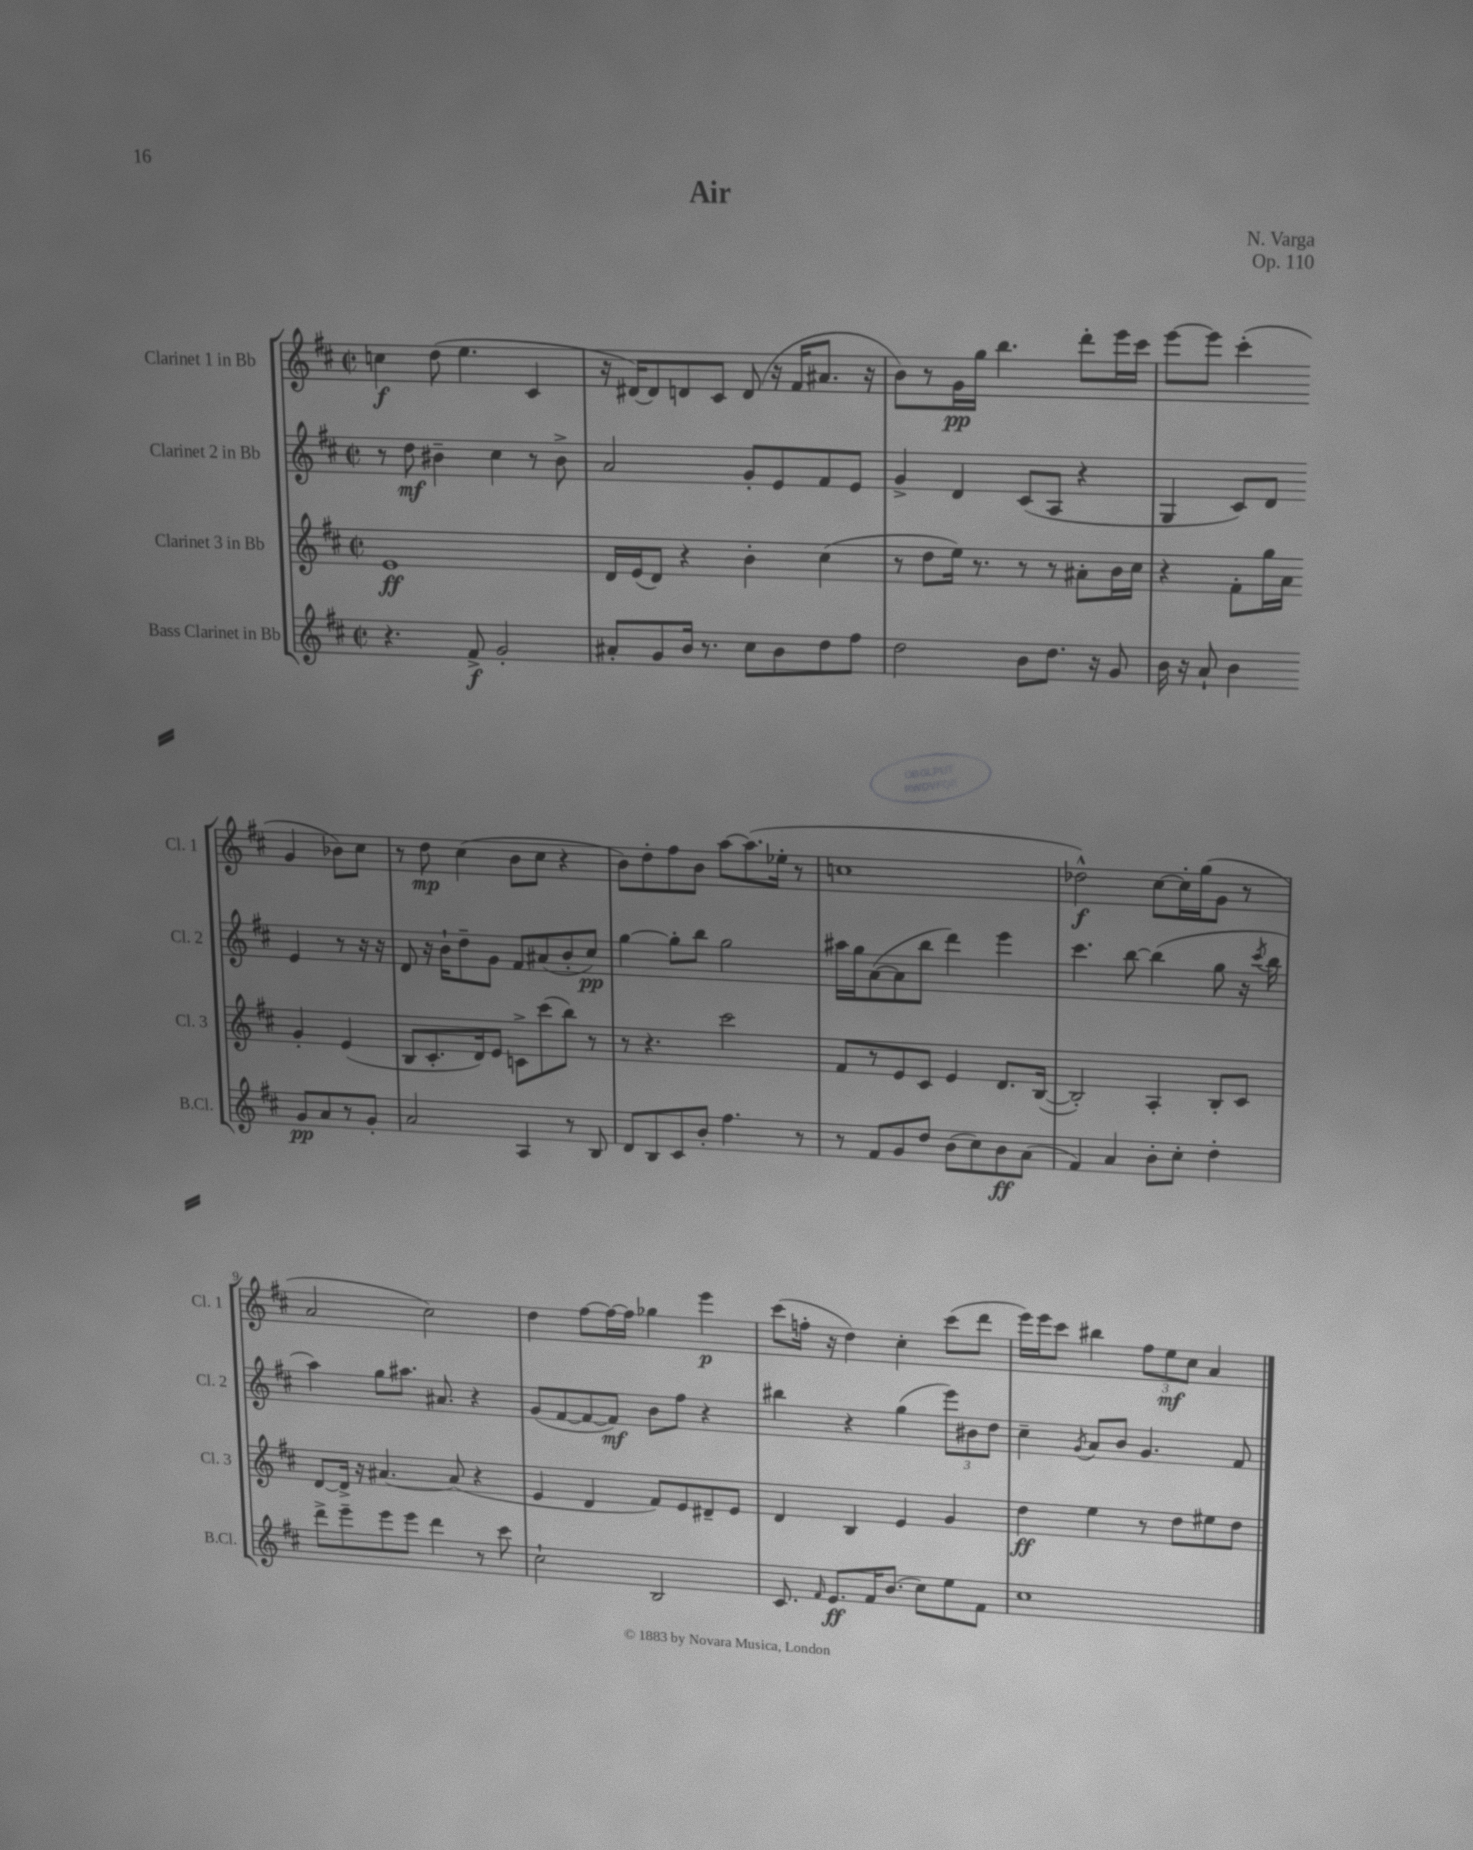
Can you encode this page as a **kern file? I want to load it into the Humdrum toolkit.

**kern	**kern	**kern	**kern
*staff4	*staff3	*staff2	*staff1
*clefG2	*clefG2	*clefG2	*clefG2
*k[f#c#]	*k[f#c#]	*k[f#c#]	*k[f#c#]
*M2/2	*M2/2	*M2/2	*M2/2
*met(c|)	*met(c|)	*met(c|)	*met(c|)
4.r	1e	8r	4cc\
.	.	8dd\	.
.	.	4b#~\	(8dd\
8f#^/	.	.	4.ee\
2g'/	.	4cc#\	.
.	.	8r	4c#/
.	.	8b#^\	.
=	=	=	=
8a#'/L	16d/LL	2a/	16r
.	(16e/J	.	[16d#/LK)
8g/	8d/J)	.	8d#/]
16b/Jk	4r	.	8d/
8.r	.	.	.
.	.	.	8c#/J
8cc#\L	4b'\	8g'/L	(8d/
8b\	.	8e/	16r
.	.	.	16f#/LK
8dd\	(4cc#\	8f#/	8.a#/J
8ff#\J	.	8e/J	.
.	.	.	16r
=	=	=	=
2dd\	8r	4g^/	8b\L)
.	8dd\L	.	8r
.	16ee\Jk)	4d/	16g\L
.	8.r	.	16gg\JJ
.	.	.	4.bb\
8b\L	8r	(8c#/L	.
8.dd\J	8r	8A/J	.
.	8a#'\L	4r	8ddd'\L
16r	.	.	.
8g/	16b\L	.	16eee\L
.	16cc#\JJ	.	16ccc#\JJ
=	=	=	=
16b\	4r	4G/	[8eee\L
16r	.	.	.
8a`/	.	.	8eee\]J
4b\	8f#'\L	8c#/L)	(4ccc#'\
.	16gg\L	8d/J	.
.	16a\JJ	.	.
8g/L	4g'/	4e/	4g/
8a/	.	.	.
8r	(4e/	8r	8b-\L)
8g'/J	.	16r	8cc#\J
.	.	16r	.
=	=	=	=
2a/	8B/L	8d/	8r
.	8.c#'/	16r	8dd\
.	.	16b`\LK	.
.	.	8dd~\	(4cc#\
.	16d/k)	.	.
.	8e/J	8g\J	.
4A/	8c^\L	8f#/L	8b\L
.	(8ccc#\	(8a#/	8cc#\J
8r	8bb\J)	8b'/	4r
8B/	8r	8cc#/J)	.
=	=	=	=
8d/L	8r	[4gg\	8b\L)
8B/	4.r	.	8dd'\
8c#/	.	8gg'\]L	8ff#\
8b'/J	.	8bb\J	8b\J
4.ff#\	2ccc#\	2gg\	[8aa\L
.	.	.	(8.aa\]
.	.	.	16ee-'\Jk
8r	.	.	8r
=	=	=	=
8r	8f#/L	16aa#\LL	1cc
.	.	16gg\J	.
8f#/L	8r	([8a\	.
8g/	8e/	8a\]	.
8dd/J	8c#/J	8bb\J	.
(8b\L	4e/	4ddd\)	.
8cc#\)	.	.	.
8b\	8.d/L	4eee\	.
(8a\J	.	.	.
.	([16B/Jk	.	.
=	=	=	=
4f#/)	2B'/])	4.ccc#\	2dd-^^\)
4a/	.	.	.
.	.	[8bb\	.
8b'\L	4A'/	(4bb\]	[8cc#\L
8cc#'\J	.	.	16cc#'\]L
.	.	.	(16gg\J
4dd'\	8B'/L	8gg\	8g\J
.	8c#/J	16r	8r
.	.	8qccc#/	.
.	.	16bb\	.
=	=	=	=
8ddd^\L	[8d/L	4aa\)	2a/
8eee~\	16d^/]Jk	.	.
.	16r	.	.
8eee\	[4.a#/	8gg\L	.
8eee\J	.	8.aa#\J	.
4ddd\	.	.	2cc#\)
.	.	8.a#/	.
.	(8a#/]	.	.
8r	4r	4r	.
8ccc#\	.	.	.
=	=	=	=
2cc#`\	4e/	(8g/L	4dd\
.	.	[8f#/	.
.	4d/	8f#/_	[8ff#\L
.	.	8f#/]J)	16ff#\_L
.	.	.	16ff#\]JJ
2B/	8f#/L)	8b\L	4gg-\
.	8e/	8ff#\J	.
.	8d#~/	4r	4eee\
.	8e/J	.	.
=	=	=	=
8.c#/	4d/	4bb#\	(8ccc#\L
.	.	.	16ff'\Jk
16qqf#/	.	.	.
8.e/L	.	.	16r
.	4B/	4r	4dd\)
16f#/K	.	.	.
(8.b/J	.	.	.
.	4e/	(4gg\	4cc#'\
8cc#\L)	.	.	.
8ee\	4g/	12eee\L)	(8ccc#\L
.	.	12b#\	.
8f#\J	.	.	8ddd\J
.	.	12dd\J	.
=	=	=	=
1cc#	4dd\	4cc#~\	16eee\LL)
.	.	.	16eee\J
.	.	.	8ccc#\J
.	.	8qg/	.
.	4ee\	8a/L	4bb#\
.	.	8b/J	.
.	8r	4.g/	12ff#\L
.	.	.	12ee\
.	8dd\L	.	.
.	.	.	12cc#\J
.	8ee#\	.	4a/
.	8dd\J	8f#/	.
==	==	==	==
*-	*-	*-	*-
